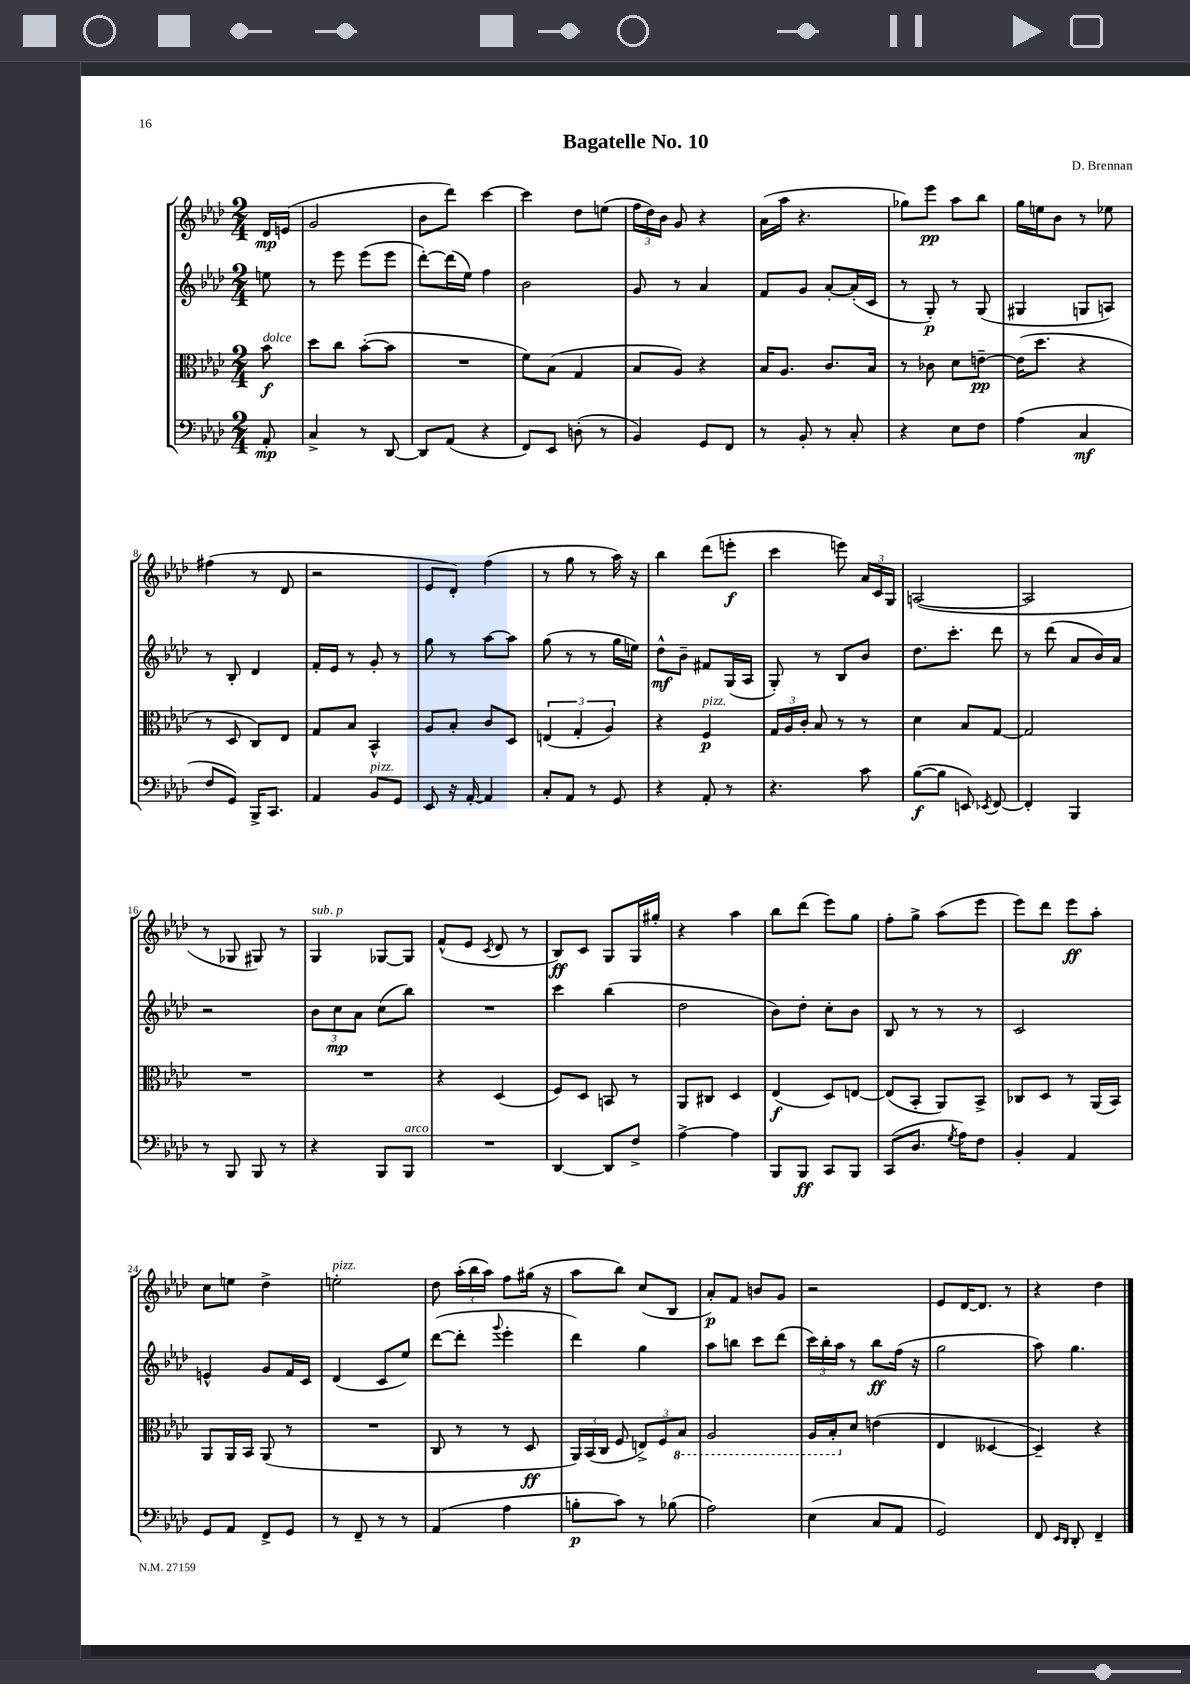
\header { title = "Bagatelle No. 10" composer = "D. Brennan" }
<<
\new StaffGroup <<
\new Staff = "s0" {
    \clef treble \key aes \major \numericTimeSignature \time 2/4 \partial 8
    \autoBeamOff des'16[\mp e'16]( |
    g'2 |
    bes'8[ des'''8]) c'''4~ |
    c'''4 des''8[ e''8]( |
    \tuplet 3/2 { f''16[ des''16) bes'16] } g'8 r4 |
    aes'16[( aes''16] r4. |
    ges''8[) ees'''8]\pp aes''8[ bes''8] |
    g''16[ e''16 bes'8] r8 ees''8 |
    fis''4( r8 des'8 |
    r2 |
    ees'8[ des'8]-.) f''4( |
    r8 g''8 r8 aes''16) r16 |
    bes''4 des'''8[( e'''8]-.\f |
    c'''4 e'''8) \tuplet 3/2 { aes'16[ c'16 g16] } |
    a2~( |
    a2 |
    r8 ges8 gis8) r8 |
    g4^\markup { \italic "sub. p" } ges8[~ ges8] |
    f'8[-^( ees'8] \acciaccatura { c'8 } des'8 r8 |
    bes8[\ff) c'8] g8[ g16 gis''16]-. |
    r4 aes''4 |
    bes''8[ des'''8]( ees'''8[) g''8] |
    f''8[-. g''8]-> aes''8[( ees'''8] |
    ees'''8[) des'''8] ees'''8[\ff aes''8]-. |
    c''8[ e''8] des''4-> |
    e''2-.^\markup { \italic "pizz." } |
    des''8 \tuplet 3/2 { aes''16[-.( bes''16 aes''16]) } f''8[ gis''16]( r16 |
    aes''8[ bes''8]) c''8[( bes8] |
    aes'8[-.\p) f'8] b'8[ g'8] |
    r2 |
    ees'8[ des'16~ des'8.] r8 |
    r4 des''4 \bar "|." |
}
\new Staff = "s1" {
    \clef treble \key aes \major \numericTimeSignature \time 2/4 \partial 8
    \autoBeamOff e''8 |
    r8 ees'''8 ees'''8[( ees'''8] |
    des'''8[~-.) des'''16( ees''16]) f''4 |
    bes'2 |
    g'8 r8 aes'4 |
    f'8[ g'8] aes'8[~-. aes'16-.( c'16] |
    r8 g8-.\p) r8 g8( |
    gis4 g8[ a8]) |
    r8 bes8-. des'4 |
    f'16[-. ees'16] r8 g'8-. r8 |
    g''8 r8 aes''8[~ aes''8] |
    g''8( r8 r8 g''16[ e''16]) |
    des''8[-^\mf bes'8]-- fis'8[ g16( aes16] |
    g8-.) r8 bes8[ bes'8] |
    des''8.[ c'''8.]-. des'''8 |
    r8 des'''8( aes'8[ bes'16) aes'16] |
    r2 |
    \tuplet 3/2 { bes'8[ c''8\mp aes'8] } c''8[( bes''8]) |
    R2 |
    c'''4 bes''4( |
    des''2 |
    bes'8[) des''8]-. c''8[-. bes'8] |
    bes8 r8 r8 r8 |
    c'2 |
    e'4-^ g'8[ f'16 c'16] |
    des'4( c'8[ ees''8]) |
    des'''8[~( des'''8]-. \appoggiatura { g'''8 } ees'''4-. |
    des'''4) g''4 |
    aes''8[ b''8] c'''8[ des'''8]( |
    \tuplet 3/2 { c'''16[) bes''16-. aes''16] } r8 bes''8[\ff f''16]( r16 |
    g''2 |
    aes''8) g''4. \bar "|." |
}
\new Staff = "s2" {
    \clef alto \key aes \major \numericTimeSignature \time 2/4 \partial 8
    \autoBeamOff bes'8\f^\markup { \italic "dolce" } |
    des''8[ c''8] bes'8[~-.( bes'8] |
    R2 |
    f'8[) bes8]( g4 |
    bes8[ aes8]) r4 |
    bes16[ aes8.] c'8.[ bes16] |
    r8 ces'8 des'8[ e'8]~--\pp |
    e'16[( des''8.] r4 |
    r8 des8 c8[) ees8] |
    g8[ bes8] bes,4-^ |
    aes8[ bes8]-. c'8[ des8] |
    \tuplet 3/2 { e4( g4-. aes4) } |
    r4 f4\p^\markup { \italic "pizz." } |
    \tuplet 3/2 { g16[ aes16 c'16]-. } bes8 r8 r8 |
    des'4 bes8[ g8]~ |
    g2 |
    R2 |
    R2 |
    r4 des4( |
    f8[) des8] b,8 r8 |
    aes,8[ cis8] des4 |
    ees4\f( des8[) e8]~ |
    e8[( bes,8]-. aes,8[) bes,8]-> |
    ces8[ des8] r8 aes,16[( bes,16]) |
    aes,8[ aes,16 bes,16] aes,8( r8 |
    R2 |
    c8 r8 r8 des8\ff |
    \tuplet 3/2 { aes,16[) bes,16( c16] } f8 \tuplet 3/2 { e8[->) f8 \ottava #-1 bes,8] } |
    aes,2 |
    aes,16[ bes,16-. \ottava #0 des'8] e'4( |
    ees4 deses4~ |
    deses4--) r4 \bar "|." |
}
\new Staff = "s3" {
    \clef bass \key aes \major \numericTimeSignature \time 2/4 \partial 8
    \autoBeamOff aes,8-.\mp |
    c4-> r8 des,8~ |
    des,8[ aes,8]( r4 |
    f,8[) ees,8] d8-.( r8 |
    bes,4) g,8[ f,8] |
    r8 bes,8-. r8 c8-. |
    r4 ees8[ f8] |
    aes4( c4\mf |
    f8[ g,8]) bes,,16[-> c,8.] |
    aes,4 bes,8[^\markup { \italic "pizz." } g,8] |
    ees,8 r16 aes,16~-. aes,4 |
    c8[-. aes,8] r8 g,8 |
    r4 aes,8-. r8 |
    r4. c'8 |
    bes8[~\f( bes8] e,8) \acciaccatura { ees,8 } f,8~ |
    f,4-. bes,,4 |
    r8 bes,,8 bes,,8 r8 |
    r4 bes,,8[ bes,,8]^\markup { \italic "arco" } |
    R2 |
    des,4~ des,8[ f8]-> |
    aes4~-> aes4 |
    bes,,8[ bes,,8]\ff c,8[ bes,,8] |
    c,8[( des8.] \acciaccatura { g8 } aes16[) f8] |
    bes,4-. aes,4 |
    g,8[ aes,8] f,8[-> g,8] |
    r8 f,8-- r8 r8 |
    aes,4( aes4 |
    b8[-.\p c'8]) r8 bes8( |
    aes2) |
    ees4( c8[ aes,8] |
    g,2) |
    f,8 \grace { ees,16[ des,16] } des,8-. f,4-- \bar "|." |
}
>>
>>
